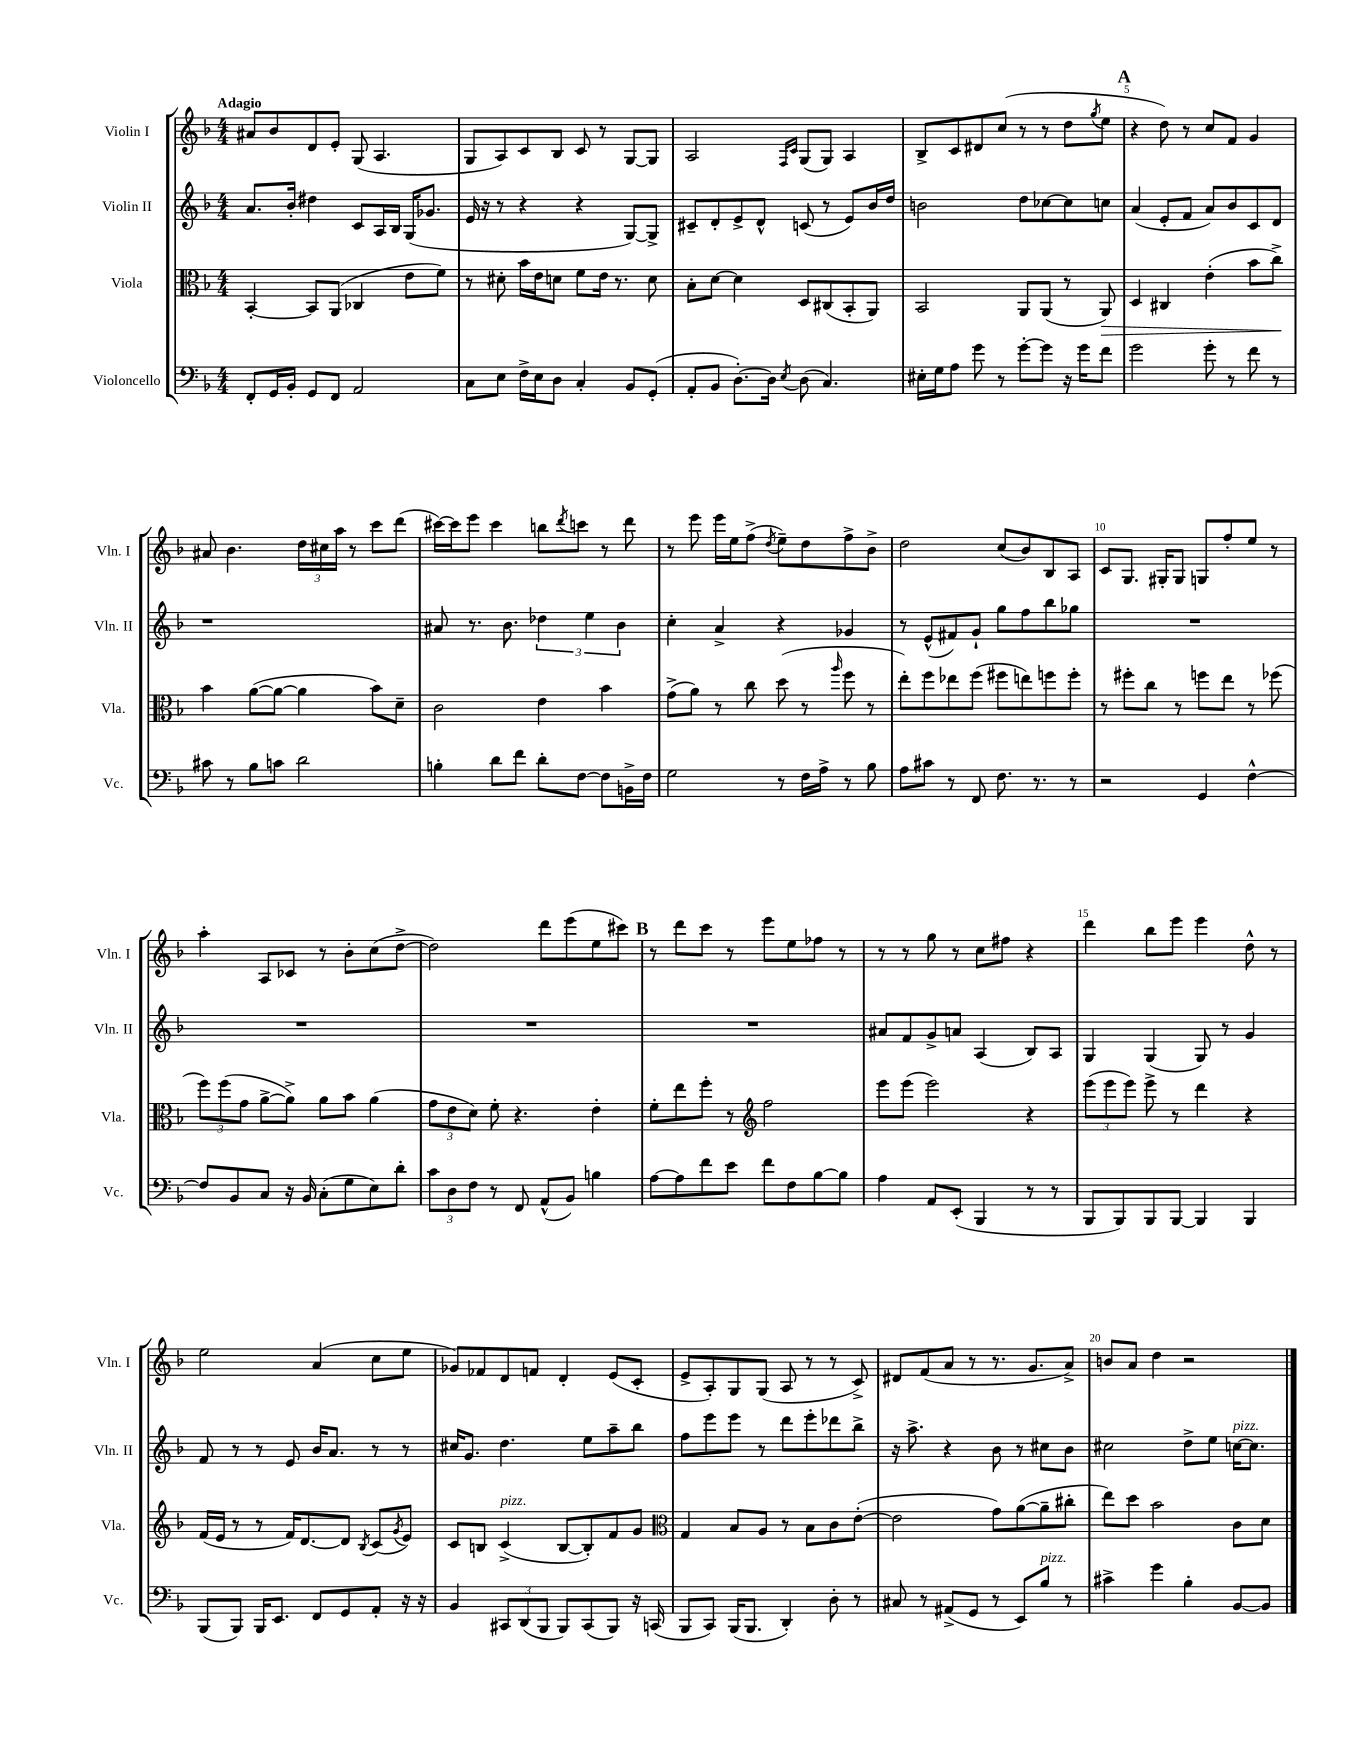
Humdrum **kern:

**kern	**kern	**kern	**kern
*staff4	*staff3	*staff2	*staff1
*clefF4	*clefC3	*clefG2	*clefG2
*k[b-]	*k[b-]	*k[b-]	*k[b-]
*M4/4	*M4/4	*M4/4	*M4/4
8FF'	[4BB-'	8.a	8a#
16GG	.	.	8b-
16BB-'	.	16b-'	.
8GG	8BB-]	4dd#	8d
8FF	(8AA	.	8e'
2AA	4C-	8c	(8G
.	.	16A	4.A
.	.	16B-	.
.	8e	(16G	.
.	.	8.g-	.
.	8f)	.	.
=	=	=	=
8C	8r	16e	8G
.	.	16r	.
8E	8d#'	8r	8A)
16F^	16b-	4r	8c
16E	16e	.	.
8D	8d	.	8B-
4C'	8f	4r	8c
.	16e	.	8r
.	8.r	.	.
8BB-	.	[8G)	[8G
(8GG'	8d	8G^]	8G]
=	=	=	=
8AA'	8B-'	8c#~	2A
8BB-	[8d	8d'	.
[8.D')	4d]	8e^	.
.	.	8d^^	.
16D]	.	.	.
.	.	.	16qqF
8qE	.	.	16qqc
(8D	8D	(8c	(8G
4.C)	(8C#	8r	8G)
.	8BB-'	8e)	4A
.	8AA)	16b-	.
.	.	16dd	.
=	=	=	=
16E#'	2BB-	2b	8B-^
16G	.	.	.
8A	.	.	8c
8g	.	.	8d#
8r	.	.	(8cc
[8g'	8AA	8dd	8r
8g]	(8AA	[8cc-	8r
16r	8r	8cc-]	8dd
16g	.	.	.
.	.	.	8qgg
8f	8AA)	8cc	8ee
=	=	=	=
2g	4D	(4a	4r
.	4C#	8e'	8dd)
.	.	8f	8r
8g'	(4e'	8a)	8cc
8r	.	8b-	8f
8f	8b-	8c	4g
8r	8cc^)	8d	.
=	=	=	=
8c#	4b-	1r	8a#
8r	.	.	4.b-
8B-	([8a	.	.
8c	8a_	.	.
2d	4a]	.	24dd
.	.	.	24cc#
.	.	.	24aa
.	.	.	8r
.	8b-)	.	8ccc
.	8d~	.	(8ddd
=	=	=	=
4B'	2c	8a#	[16ccc#)
.	.	.	16ccc#]
.	.	8.r	8eee
8d	.	.	4ccc#
.	.	8.b-	.
8f	.	.	.
8d'	4e	6dd-	8bb
.	.	.	8qddd
[8F	.	.	8ccc
.	.	6ee	.
8F]	4b-	.	8r
.	.	6b-	.
16BB^	.	.	8ddd
16F	.	.	.
=	=	=	=
2G	(8g^	4cc'	8r
.	8a)	.	8eee
.	8r	4a^	16eee
.	.	.	16ee
.	8cc	.	(8ff^
.	.	.	8qdd
8r	(8dd	4r	8ee~)
16F	8r	.	8dd
16A^	.	.	.
.	16qqaa	.	.
8r	8ff	4g-	8ff^
8B-	8r	.	8b-^
=	=	=	=
8A	8ee')	8r	2dd
8c#	8ff	(8e^^	.
8r	8ee-	8f#)	.
8FF	(8ff	8g`	.
8.F	8ff#	8gg	(8cc
.	8ee)	8ff	8b-)
8.r	.	.	.
.	8ff	8bb-	8B-
8r	8ff'	8gg-	8A
=	=	=	=
2r	8r	1r	8c
.	8ff#'	.	8.G
.	8cc	.	.
.	.	.	16G#'
.	8r	.	8G#
4GG	8ff	.	8G
.	8ee	.	8ff'
[4F^^	8r	.	8ee
.	(8ff-	.	8r
=	=	=	=
8F]	12ff)	1r	4aa'
.	(12ff	.	.
8BB-	.	.	.
.	12g	.	.
8C	[8a^	.	8A
16r	8a^])	.	8c-
16BB-	.	.	.
(8C'	8a	.	8r
8G	8b-	.	8b-'
8E)	(4a	.	(8cc
8d'	.	.	[8dd^
=	=	=	=
12c	12g	1r	2dd])
12D	12e	.	.
12F	12d)	.	.
8r	8f'	.	.
8FF	4.r	.	.
(8AA^^	.	.	8ddd
8BB-)	.	.	(8eee
4B	4e'	.	8ee
.	.	.	8ccc#)
=	=	=	=
[8A	8f'	1r	8r
8A]	8ee	.	8ddd
8f	8ff'	.	8ccc
8e	8r	.	8r
*	*clefG2	*	*
8f	2ff	.	8eee
8F	.	.	8ee
[8B-	.	.	8ff-
8B-]	.	.	8r
=	=	=	=
4A	8eee	8a#	8r
.	(8eee	8f	8r
8AA	2eee)	8g^	8gg
(8EE'	.	8a	8r
4BBB-	.	(4A	8cc
.	.	.	8ff#
8r	4r	8B-)	4r
8r	.	8A	.
=	=	=	=
8BBB-	(12eee	4G	4ddd
.	12eee	.	.
8BBB-)	.	.	.
.	12eee)	.	.
8BBB-	8eee^	(4G	8bb-
[8BBB-	8r	.	8eee
4BBB-]	4ddd	8G)	4eee
.	.	8r	.
4BBB-	4r	4g	8dd^^
.	.	.	8r
=	=	=	=
(8BBB-	(16f	8f	2ee
.	16e	.	.
8BBB-)	8r	8r	.
16BBB-	8r	8r	.
8.EE	.	.	.
.	16f)	8e	.
.	[8.d	.	.
8FF	.	16b-	(4a
.	.	8.a	.
8GG	8d]	.	.
.	8qB-	.	.
8AA'	(8c	8r	8cc
.	8qg	.	.
16r	8e)	8r	8ee
16r	.	.	.
=	=	=	=
4BB-	8c	16cc#	8g-)
.	.	8.g	.
.	8B	.	8f-
12CC#	(4c^	4.dd	8d
(12DD	.	.	.
.	.	.	8f
12BBB-	.	.	.
8BBB-)	[8B	.	4d'
(8CC#	8B'])	8ee	.
8BBB-)	8f	8aa~	(8e
16r	8g	8bb-	8c'
(16CC	.	.	.
=	=	=	=
*	*clefC3	*	*
8BBB-	4G	8ff	8e^
8CC)	.	8eee	8A')
(16BBB-	8B-	8eee	8G
8.BBB-	.	.	.
.	8A	8r	(8G
4DD')	8r	8ddd	8A
.	8B-	8eee'	8r
8D'	8c	8ddd-	8r
8r	([8e'	8bb-^	8c^)
=	=	=	=
8C#	2e]	16r	8d#
.	.	8.aa^	.
8r	.	.	(8f
(8AA#^	.	4r	8a
8GG	.	.	8r
8r	8g)	8b-	8.r
8EE)	([8a	8r	.
.	.	.	8.g
8B-	8a~]	8cc#	.
8r	8cc#'	8b-	8a^)
=	=	=	=
4c#^	8ee)	2cc#	8b
.	8dd	.	8a
4g	2b-	.	4dd
4B-'	.	8dd^	2r
.	.	8ee	.
[8BB-	8c	[16cc	.
.	.	8.cc]	.
8BB-]	8d	.	.
==	==	==	==
*-	*-	*-	*-
